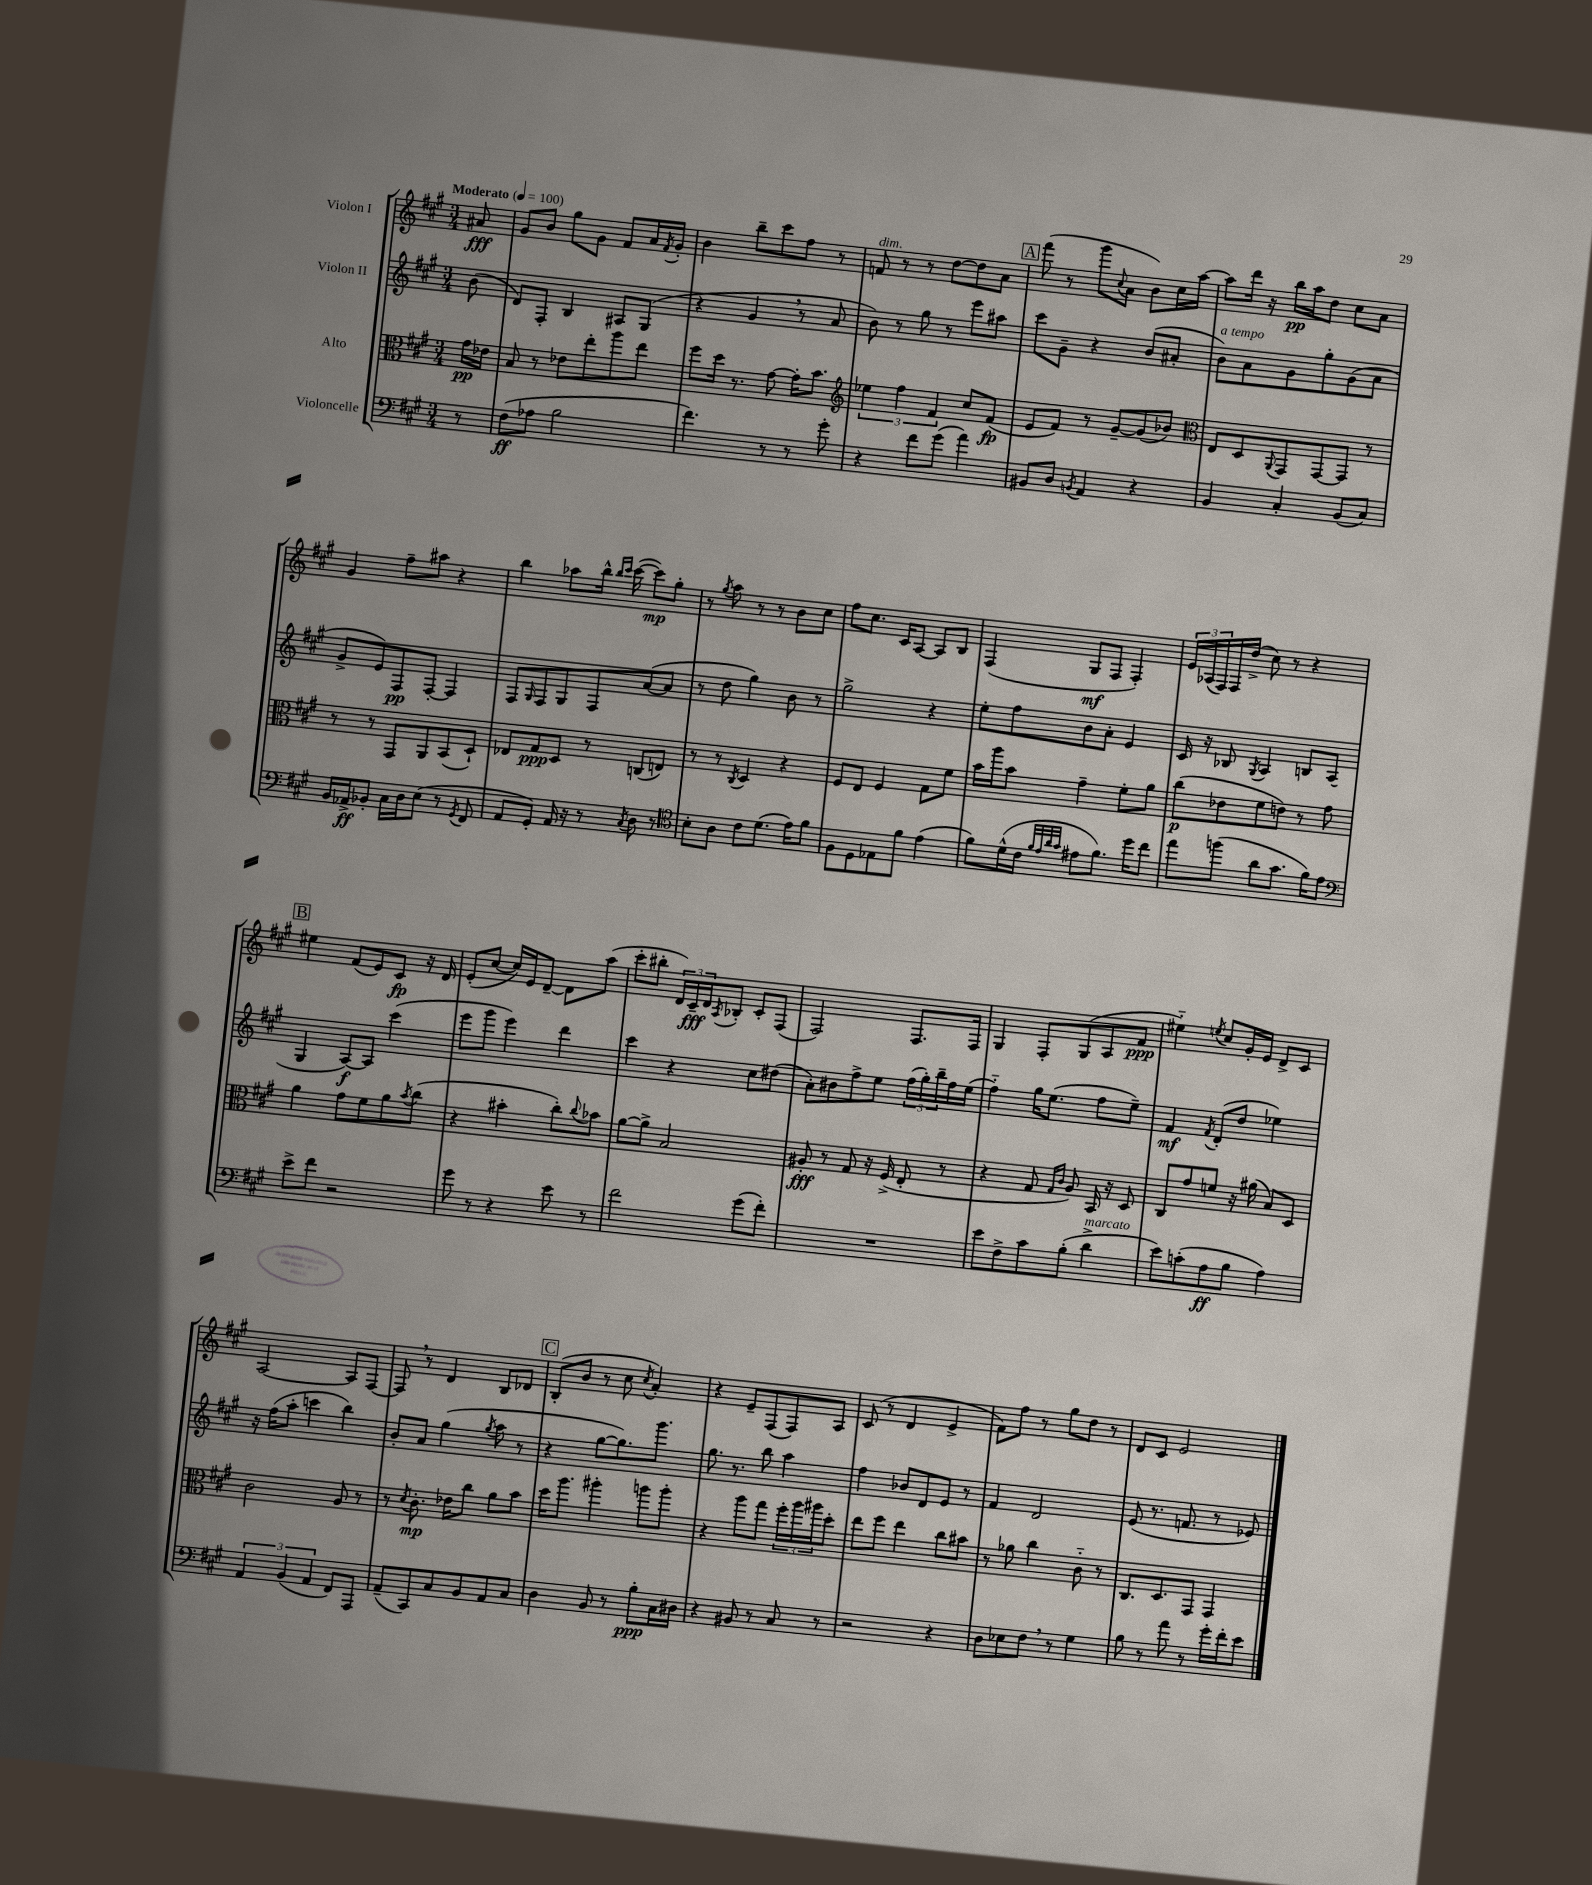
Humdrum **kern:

**kern	**dynam	**kern	**dynam	**kern	**dynam	**kern	**dynam
*part4	*part4	*part3	*part3	*part2	*part2	*part1	*part1
*staff4	*staff4	*staff3	*staff3	*staff2	*staff2	*staff1	*staff1
*I"Violoncelle	*	*I"Alto	*	*I"Violon II	*	*I"Violon I	*
*clefF4	*	*clefC3	*	*clefG2	*	*clefG2	*
*k[f#c#g#]	*	*k[f#c#g#]	*	*k[f#c#g#]	*	*k[f#c#g#]	*
*M3/4	*	*M3/4	*	*M3/4	*	*M3/4	*
*MM100	*	*MM100	*	*MM100	*	*MM100	*
=	=	=	=	=	=	=	=
!	!	!	!	!	!	!LO:TX:a:B:t=Moderato	!
8r	.	16g#\LL	pp	(8b\	.	8a#X/	fff
.	.	16e-X\JJ	.	.	.	.	.
=1	=1	=1	=1	=1	=1	=1	=1
(8F#\L	ff	8B/	.	8d/L)	.	8g#/L	.
8A-X\J	.	8r	.	8F#'/J	.	8b/J	.
2B\	.	8e-X\L	.	4B/	.	8gg#\L	.
.	.	8ee'\	.	.	.	8g#\J	.
.	.	8aa\	.	8A#X/L	.	8f#/L	.
.	.	8ee\J	.	(8G#/J	.	16a/L	.
.	.	.	.	.	.	8qf#/	.
.	.	.	.	.	.	16g#'/JJ	.
=2	=2	=2	=2	=2	=2	=2	=2
4.f#\)	.	8ff#\L	.	4r	.	4b\	.
.	.	16dd\Jk	.	.	.	.	.
.	.	8.r	.	.	.	.	.
.	.	.	.	4g#,/	.	8bb~\L	.
8r	.	[8g#\	.	.	.	8ccc#\	.
8r	.	16g#'\KL]	.	8r	.	8ff#\J	.
.	.	8.b\J	.	.	.	.	.
8g#'\	.	.	.	8a/	.	8r	.
=3	=3	=3	=3	=3	=3	=3	=3
*	*	*clefG2	*	*	*	*	*
!	!	!	!	!	!	!LO:TX:a:i:t=dim.	!
4r	.	6ee-X\	.	8b\)	.	8fn/	.
.	.	.	.	8r	.	8r	.
.	.	6ff#\	.	.	.	.	.
8f#\L	.	.	.	8gg#\	.	8r	.
.	.	6f#/	.	.	.	.	.
(8g#\J	.	.	.	8r	.	[8dd\L	.
4a\)	.	8cc#/L	.	8eee\L	.	8dd\]	.
.	.	(8f#/J	fp	8aa#X\J	.	8a\J	.
!!LO:REH:place=s1:t=A
=4	=4	=4	=4	=4	=4	=4	=4
8BB#X/L	.	8e/L	.	8ccc#\L	.	(8fff#\	.
8D/J	.	8f#/J)	.	8g#~\J	.	8r	.
8qBBn/	.	.	.	.	.	.	.
4AA/	.	8r	.	4r	.	8ggg#\L	.
.	.	.	.	.	.	8qqcc#/	.
.	.	[8g#~/L	.	.	.	8a\J	.
4r	.	(8g#/]	.	(8b/L	.	8b\L)	.
.	.	8b-X/J)	.	8a#X'/J	.	16cc#\L	.
.	.	.	.	.	.	[16aa\JJ	.
=5	=5	=5	=5	=5	=5	=5	=5
*	*	*clefC3	*	*	*	*	*
!	!	!	!	!LO:TX:a:i:t=a tempo	!	!	!
4BB/	.	8E/L	.	8b\L)	.	8aa\L]	.
.	.	8D/	.	8a\	.	16ddd\Jk	.
.	.	.	.	.	.	16r	.
.	.	8qqAA/	.	.	.	.	.
4C#'/	.	8GG#/	.	8g#\	.	16bb\LL	pp
.	.	.	.	.	.	16aa\J	.
.	.	[8GG#/	.	8gg#'\	.	8dd\J	.
(8BB/L	.	8GG#/J]	.	(8g#\	.	8cc#\L	.
8C#/J)	.	8r	.	8a\J	.	8a\J	.
!!LO:LB:g=z
=6	=6	=6	=6	=6	=6	=6	=6
16BB/LL	.	8r	.	8g#^/L	.	4g#/	.
16AA-X^/J	ff	.	.	.	.	.	.
8BB-X'/J	.	8r	.	8e/)	.	.	.
16C#\LL	.	8GG#/L	.	8F#/	pp	8ff#~\L	.
16D\J	.	.	.	.	.	.	.
(8E\J	.	8AA/	.	[8F#'/J	.	8aa#X\J	.
8r	.	(8BB/	.	4F#/]	.	4r	.
8qGG#/	.	.	.	.	.	.	.
8FF#/	.	8D`/J)	.	.	.	.	.
=7	=7	=7	=7	=7	=7	=7	=7
8AA/L	.	8E-X/L	.	8F#/L	.	4bb\	.
.	.	.	.	16qqG#/	.	.	.
8GG#'/J)	.	8G#/	ppp	8F#/	.	.	.
16AA/	.	8D/J	.	8G#/	.	8aa-X\L	.
16r	.	.	.	.	.	.	.
8r	.	8r	.	8F#/	.	16bb^^\Jk	.
.	.	.	.	.	.	16qqbb/LL	.
.	.	.	.	.	.	16qqccc#/JJ	.
.	.	.	.	.	.	([16ccc#\	.
8qC#/	.	.	.	.	.	.	.
8D\	.	(8Cn/L	.	([8a/	.	8ccc#\L])	mp
8r	.	8En/J)	.	8a/J]	.	8gg#'\J	.
=8	=8	=8	=8	=8	=8	=8	=8
*clefC4	*	*	*	*	*	*	*
8B'\L	.	8r	.	8r	.	8r	.
.	.	.	.	.	.	8qgg#/	.
8A\J	.	8r	.	8dd\	.	8aa\	.
.	.	8qC#/	.	.	.	.	.
8c#\L	.	4D/	.	4gg#\)	.	8r	.
(8.d\J	.	.	.	.	.	8r	.
.	.	4r	.	8b\	.	8b\L	.
16e\KL)	.	.	.	.	.	.	.
8f#\J	.	.	.	8r	.	8cc#\J	.
=9	=9	=9	=9	=9	=9	=9	=9
8F#\L	.	8F#/L	.	2gg#^\	.	8ff#\L	.
8D\	.	8E/J	.	.	.	8.cc#\J	.
8E-X\	.	4F#/	.	.	.	.	.
.	.	.	.	.	.	16c#/KL	.
8f#\J	.	.	.	.	.	[8A/J	.
(4e\	.	8G#\L	.	4r	.	8A/L]	.
.	.	8f#\J	.	.	.	8B/J	.
=10	=10	=10	=10	=10	=10	=10	=10
8f#\L)	.	16b\LL	.	8ee'\L	.	(4F#/	.
.	.	16aa\J	.	.	.	.	.
(16d^^\L	.	8b\J	.	8ff#\	.	.	.
16c#\JJ	.	.	.	.	.	.	.
32qqf#/LLL	.	.	.	.	.	.	.
32qqe/	.	.	.	.	.	.	.
32qqa/	.	.	.	.	.	.	.
32qqg#/JJJ	.	.	.	.	.	.	.
8e#X\L	.	4g#~\	.	8b\	.	8G#/L	mf
8.f#\J)	.	.	.	8a'\J	.	8F#/J	.
.	.	8f#'\L	.	4e/	.	4F#'/)	.
16dd\KL	.	.	.	.	.	.	.
8cc#\J	.	8a\J	.	.	.	.	.
=11	=11	=11	=11	=11	=11	=11	=11
8ee\L	.	(8cc#\L	p	16c#/	.	24e/LL	.
.	.	.	.	.	.	(24A-X/	.
.	.	.	.	16r	.	.	.
.	.	.	.	.	.	24F#/)	.
(8ffn\J	.	8e-X\	.	8B-X/	.	16F#/	.
.	.	.	.	.	.	(16dd^/JJ	.
.	.	.	.	8qG#/	.	.	.
8a\L	.	8f#\	.	4A/	.	8cc#\)	.
8.g#\J	.	8en\J)	.	.	.	8r	.
.	.	8r	.	8Bn/L	.	4r	.
16f#\KL)	.	.	.	.	.	.	.
8e\J	.	8g#\	.	(8A/J	.	.	.
!!LO:LB:g=z
!!LO:REH:place=s1:t=B
=12	=12	=12	=12	=12	=12	=12	=12
*clefF4	*	*	*	*	*	*	*
8e^\L	.	4a\	.	4G#/	.	4ee#X\	.
8f#\J	.	.	.	.	.	.	.
2r	.	8g#\L	.	[8A/L)	f	(8f#/L	.
.	.	8f#\	.	8A/J]	.	8e/)	.
.	.	8a\	.	(4ccc#\	.	8c#/J	fp
.	.	8qb/	.	.	.	.	.
.	.	(8cc#\J	.	.	.	16r	.
.	.	.	.	.	.	16d/	.
=13	=13	=13	=13	=13	=13	=13	=13
8g#\	.	4r	.	8eee\L	.	(8e'/L	.
8r	.	.	.	8ggg#\J	.	[8cc#/J	.
4r	.	4b#X'\	.	4eee\)	.	16cc#/LL])	.
.	.	.	.	.	.	16e/J	.
.	.	.	.	.	.	[8d~/J	.
8e\	.	8cc#'\L)	.	4ddd\	.	8d\L]	.
.	.	8qqcc#/	.	.	.	.	.
8r	.	8b-X\J	.	.	.	(8aa\J	.
=14	=14	=14	=14	=14	=14	=14	=14
2f#\	.	[8a\L	.	4ccc#\	.	8ccc#'\L	.
.	.	8a^\J]	.	.	.	8bb#X'\J	.
.	.	2B/	.	4r	.	24d/LL)	.
.	.	.	.	.	.	24c#~/	fff
.	.	.	.	.	.	24d/J	.
.	.	.	.	.	.	8qA/	.
.	.	.	.	.	.	8B-X'/J	.
(8g#\L	.	.	.	8cc#\L	.	8c#'/L	.
8f#'\J)	.	.	.	(8dd#X\J	.	(8F#/J	.
=15	=15	=15	=15	=15	=15	=15	=15
2.r	.	8A#X'/	fff	8a'\L)	.	2F#/)	.
.	.	8r	.	8b#X\	.	.	.
.	.	8G#/	.	8ff#^\	.	.	.
.	.	16r	.	8ee\J	.	.	.
.	.	(16F#^/	.	.	.	.	.
.	.	8E'/	.	(24ff#\LL	.	8.F#/L	.
.	.	.	.	24gg#'\)	.	.	.
.	.	.	.	24bb~\	.	.	.
.	.	8r	.	16ff#\	.	.	.
.	.	.	.	(16ee\JJ	.	16F#/Jk	.
=16	=16	=16	=16	=16	=16	=16	=16
8e\L	.	4r	.	4ff#\)	.	4G#/	.
8F#^\	.	.	.	.	.	.	.
8c#\	.	8G#/	.	16gg#\KL	.	8F#'/L	.
.	.	.	.	(8.ee\J	.	.	.
.	.	16qqG#/LL	.	.	.	.	.
.	.	16qqc#/JJ	.	.	.	.	.
(8B'\J	.	8A/)	.	.	.	(8G#/	.
!LO:TX:a:i:t=marcato	!	!	!	!	!	!	!
4d^\	.	16BB/	.	8ff#\L	.	8A/	.
.	.	16r	.	.	.	.	.
.	.	8D/	.	8ee~\J)	.	8f#/J	ppp
=17	=17	=17	=17	=17	=17	=17	=17
8e\L)	.	8C#/L	.	4f#/	mf	4ee#X\)	.
(8cn'\	.	8g#/	.	.	.	.	.
.	.	.	.	8qf#/	.	8qeen/	.
8A\	ff	8fn/J	.	(8d'/L	.	8cc#/L	.
8B\J	.	16r	.	8dd/J	.	16g#'/L	.
.	.	(16a#X\	.	.	.	16e/JJ	.
4A\)	.	8B/L)	.	4ee-X\)	.	8d^/L	.
.	.	8D/J	.	.	.	8c#/J	.
!!LO:LB:g=z
=18	=18	=18	=18	=18	=18	=18	=18
6AA/	.	2c#\	.	16r	.	[2A/	.
.	.	.	.	(16ff#\KL	.	.	.
.	.	.	.	8aa'\J	.	.	.
(6BB/	.	.	.	.	.	.	.
.	.	.	.	4cccn\	.	.	.
6AA/	.	.	.	.	.	.	.
8FF#/L)	.	8A/	.	4bb\)	.	8A/L]	.
8AAA/J	.	8r	.	.	.	[8F#/J	.
=19	=19	=19	=19	=19	=19	=19	=19
(8AA~/L	.	8r	.	8b'/L	.	8F#,/]	.
.	.	8qd/	.	.	.	.	.
8CC#/)	.	8.c#'\	mp	8a/J	.	8r	.
8C#/	.	.	.	(4gg#\	.	4d/	.
.	.	16e-X\KL	.	.	.	.	.
8BB/	.	8cc#\J	.	.	.	.	.
.	.	.	.	8qgg#/	.	.	.
8AA/	.	8a\L	.	8aa\	.	8B/L	.
8C#/J	.	8b\J	.	8r	.	8d-X/J	.
!!LO:REH:place=s1:t=C
=20	=20	=20	=20	=20	=20	=20	=20
4D\	.	16dd\KL	.	4r	.	(8B'/L	.
.	.	8.aa\J	.	.	.	.	.
.	.	.	.	.	.	8b/J	.
8BB/	.	4aa#X'\	.	[8gg#\L	.	8r	.
8r	.	.	.	8.gg#\])	.	8cc#\	.
.	.	.	.	.	.	8qcc#/	.
8B'\L	ppp	8aan\L	.	.	.	4a'/)	.
.	.	.	.	8.ggg#\J	.	.	.
16C#\L	.	8aa'\J	.	.	.	.	.
16D#X\JJ	.	.	.	.	.	.	.
=21	=21	=21	=21	=21	=21	=21	=21
4r	.	4r	.	8.gg#\	.	4r	.
.	.	.	.	8.r	.	.	.
8BB#X/	.	8aa\L	.	.	.	8e~/L	.
8r	.	8gg#\J	.	8bb\	.	(8F#/	.
8C#/	.	24ff#'\LL	.	4aa\	.	8F#/)	.
.	.	24aa\	.	.	.	.	.
.	.	24aa#X\J	.	.	.	.	.
8r	.	8dd'\J	.	.	.	8A/J	.
=22	=22	=22	=22	=22	=22	=22	=22
2r	.	8ee\L	.	4ff#\	.	(8c#/	.
.	.	8ff#\J	.	.	.	8r	.
.	.	4ee\	.	8b-X/L	.	4d/	.
.	.	.	.	8d/	.	.	.
4r	.	8cc#\L	.	8e/J	.	4e^/	.
.	.	8b#X\J	.	8r	.	.	.
=23	=23	=23	=23	=23	=23	=23	=23
8D\L	.	8r	.	4f#/	.	8f#\L)	.
8E-X\	.	8a-X\	.	.	.	8ff#\J	.
8F#,\J	.	4cc#\	.	2d/	.	8r	.
8r	.	.	.	.	.	8gg#\L	.
4G#\	.	8c#\	.	.	.	8dd\J	.
.	.	8r	.	.	.	8r	.
=24	=24	=24	=24	=24	=24	=24	=24
8B\	.	8.C#/L	.	(8e/	.	8d/L	.
8r	.	.	.	8.r	.	8c#/J	.
.	.	8.D/	.	.	.	.	.
8a\	.	.	.	.	.	2e/	.
.	.	.	.	8.fn/	.	.	.
8r	.	8GG#/J	.	.	.	.	.
16g#'\LL	.	4GG#/	.	8r	.	.	.
16f#'\J	.	.	.	.	.	.	.
8e\J	.	.	.	8e-X/)	.	.	.
==	==	==	==	==	==	==	==
*-	*-	*-	*-	*-	*-	*-	*-
